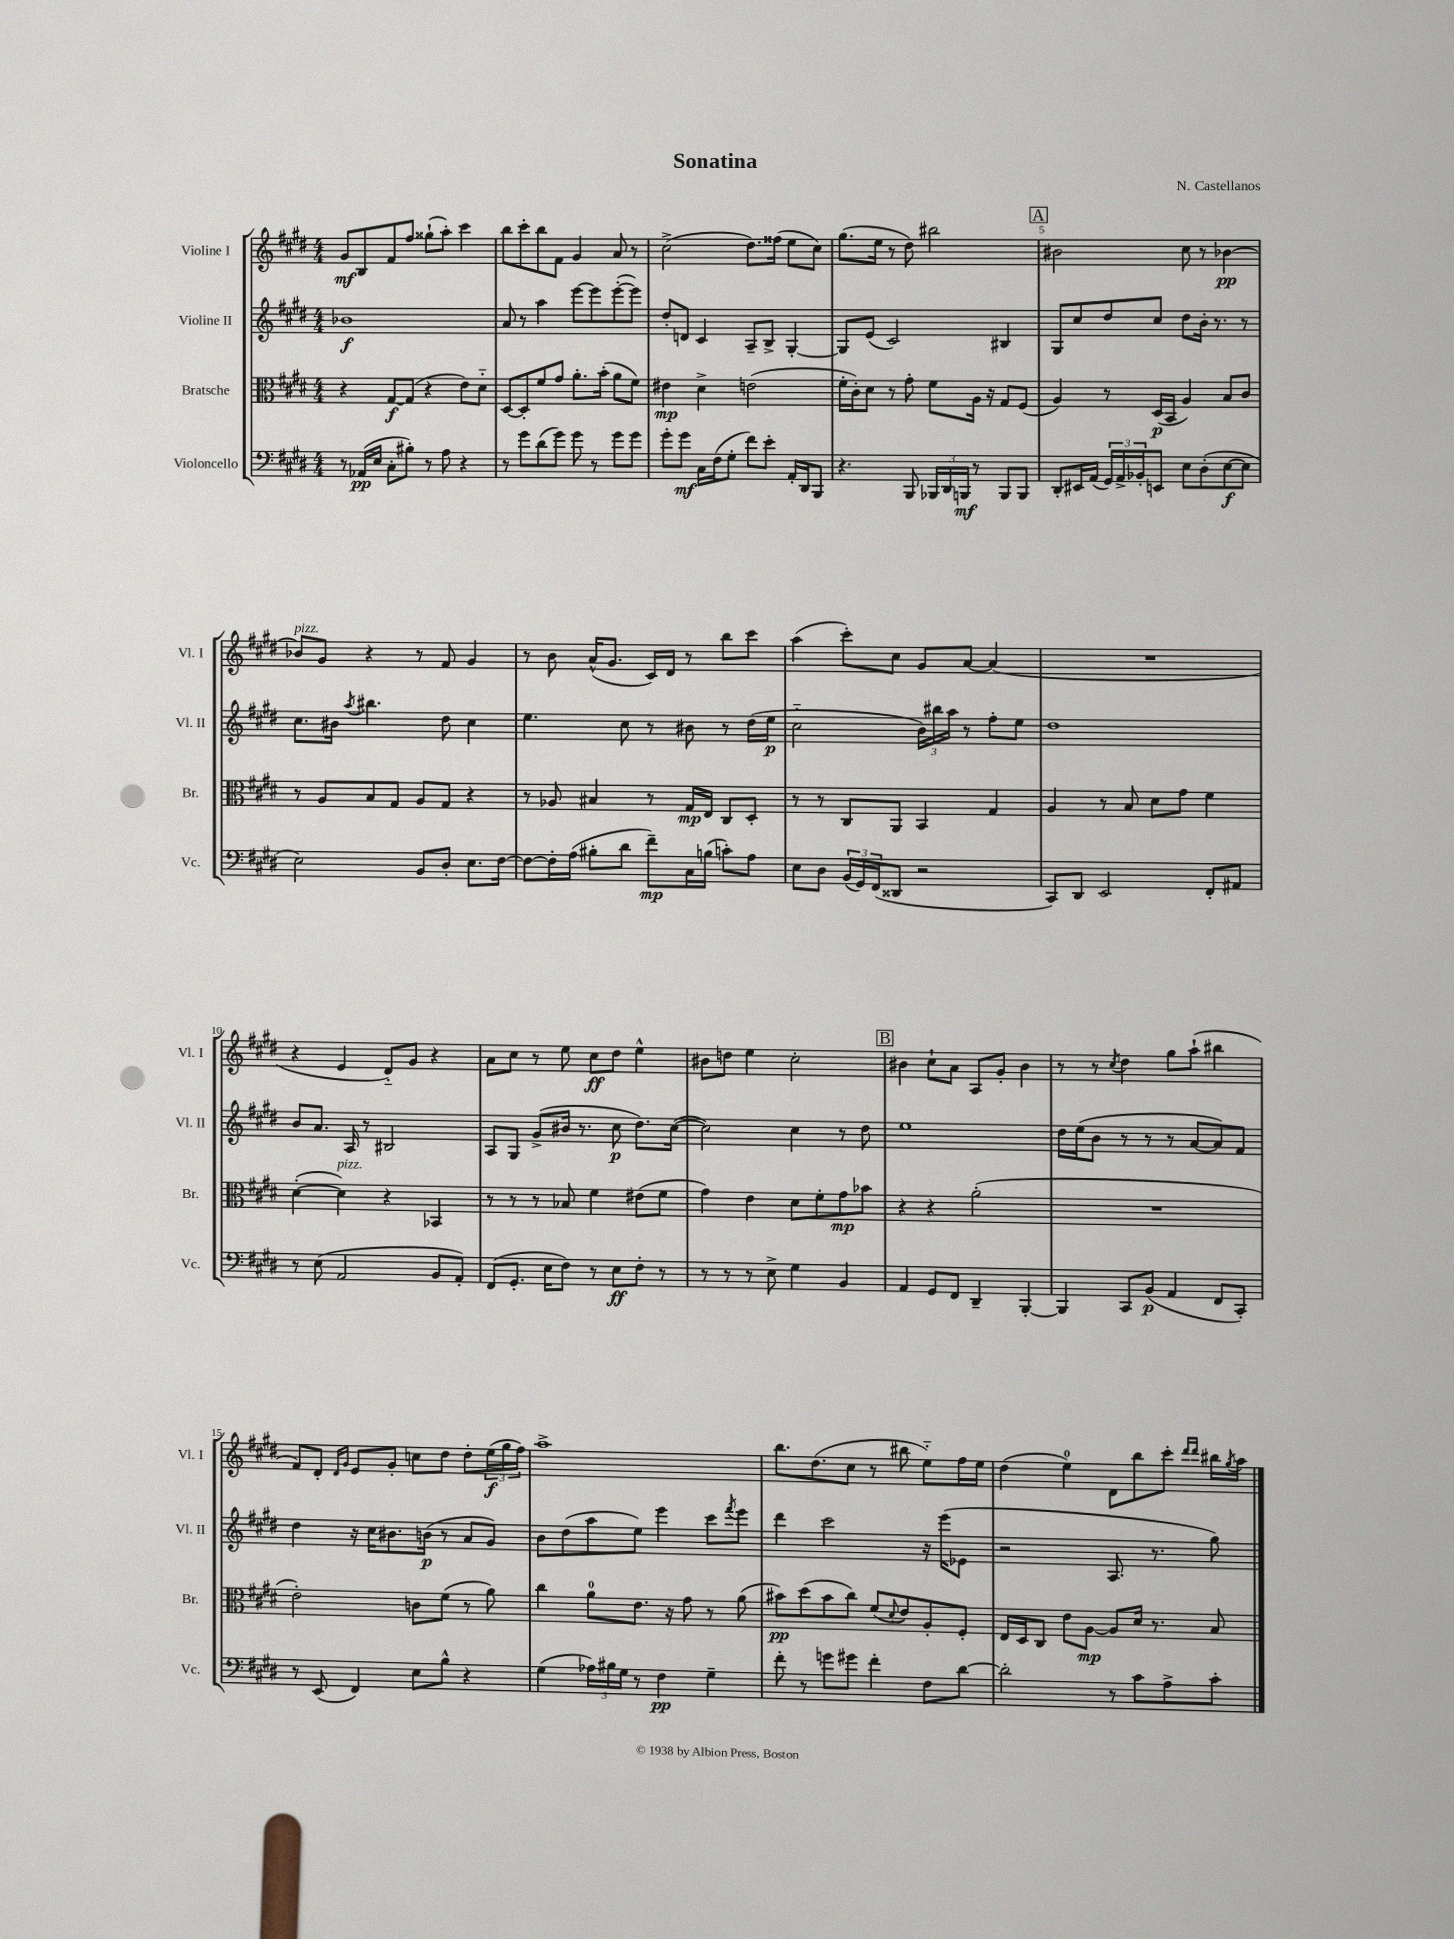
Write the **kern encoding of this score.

**kern	**kern	**kern	**kern
*staff4	*staff3	*staff2	*staff1
*clefF4	*clefC3	*clefG2	*clefG2
*k[f#c#g#d#]	*k[f#c#g#d#]	*k[f#c#g#d#]	*k[f#c#g#d#]
*M4/4	*M4/4	*M4/4	*M4/4
8r	4r	1b-	8g#/L
(16AA-/LL	.	.	8B/
16E/JJ	.	.	.
8C#'\L	[8G#/L	.	8f#/
8B#'\J)	(8G#/]J	.	8ff#/J
8r	4r	.	(8gg##`\L
8A\	.	.	8aa'\J)
4r	8e\L)	.	4ccc#\
.	8d#'~\J	.	.
=	=	=	=
8r	[8D#/L	8a/	8bb\L
8g#\L	8D#'/]	8r	8ccc#'\
(8d#\	8f#/	4aa\	8bb\
8g#\J)	8g#/J	.	8f#\J
8g#\	8.a'\L	[8eee\L	4g#/
8r	.	8eee\]	.
.	(16b'\Jk	.	.
8g#\L	8a\L	([8eee'\	8a/
8g#\J	8f#\J)	8eee\]J)	8r
=	=	=	=
8g#'\L	4e#\	8dd#'/L	(2cc#^\
8g#\J	.	8d/J	.
16C#\LL	4d#^\	4c#/	.
(16F#\J	.	.	.
8G#'\J	.	.	.
8f#\L)	(2e\	8A~/L	8.dd#\L)
8e'\J	.	8B^/J	.
.	.	.	(16ff##\Jk
16AA'/LL	.	[4G#'/	8ee\L
16DD#/J	.	.	.
8BBB/J	.	.	8cc#\J)
=	=	=	=
4.r	16f#'\LL	8G#/]L	(8.gg#\L
.	16c#'\J)	.	.
.	8d#\J	(8e/J	.
.	.	.	16ee\Jk
.	8r	2c#/)	8r
8BBB/	8g#'\	.	8dd#\)
24BBB-/LL	8f#\L	.	2bb#\
24DD#/	.	.	.
24BBB/JJ	.	.	.
8r	16A\Jk	.	.
.	16r	.	.
8BBB/L	8G#/L	4B#/	.
8BBB/J	(8F#/J	.	.
=	=	=	=
8DD#'/L	4A/)	8G#/L	2b#\
16EE#/L	.	8cc#/	.
(16AA/JJ	.	.	.
24GG#/LL)	8r	8dd#/	.
24AA^/	.	.	.
24BB-'/J	.	.	.
8EE/J	(16D#/LL	8cc#/J	.
.	16BB/JJ	.	.
8E\L	4A/)	8dd#\L	8cc#\
(8D#'\	.	16b'\Jk	8r
.	.	8.r	.
[8E\	8B/L	.	[4b-\
8E\]J	8c#/J	8r	.
=	=	=	=
2E\)	8r	8.cc#\L	8b-/]L
.	8A/L	.	8g#/J
.	.	16b#\Jk	.
.	.	8qaa/	.
.	8B/	4.bb#\	4r
.	8G#/J	.	.
8BB/L	8A/L	.	8r
8D#'/J	8G#/J	8dd#\	8f#/
8.E\L	4r	4cc#\	4g#/
[16F#\Jk	.	.	.
=	=	=	=
8F#\_L	8r	4.ee\	8r
16F#'\]L	8A-/	.	8b\
(16A\JJ	.	.	.
8B#'\L	4B#/	.	(16a^^/LK
.	.	.	8.g#/J
8d#\J	.	8cc#\	.
8f#~\L)	8r	8r	16c#/LL)
.	.	.	16d#/JJ
16C#\L	16G#/LL	8b#\	8r
(16B\JJ	16E/JJ	.	.
8c'\L)	8C#/L	8r	8bb\L
8A\J	8D#'/J	(16dd#\LL	8ccc#\J
.	.	16ee\JJ	.
=	=	=	=
8E\L	8r	2cc#'~\	(4aa\
8D#\J	8r	.	.
(24BB/LL	8C#/L	.	8ccc#'\L)
24GG#/)	.	.	.
(24FF#/J	.	.	.
8DD##/J	8AA/J	.	8cc#\J
2r	4BB/	24b\LL)	8g#/L
.	.	24bb#\	.
.	.	24aa\JJ	.
.	.	8r	[8a/J
.	4G#/	8ff#'\L	(4a/]
.	.	8ee\J	.
=	=	=	=
8CC#/L)	4A/	1dd#	1r
8DD#/J	.	.	.
2EE/	8r	.	.
.	8B/	.	.
.	8d#\L	.	.
.	8g#\J	.	.
8FF#'/L	4f#\	.	.
8AA#/J	.	.	.
=	=	=	=
8r	([4d#'\	8b/L	4r
(8E\	.	8.a/J	.
2AA/	4d#\])	.	4e/
.	.	16A/	.
.	.	8r	.
.	4r	2B#/	8d#'~/L)
.	.	.	8g#/J
8BB/L	4BB-/	.	4r
8AA'/J)	.	.	.
=	=	=	=
(8FF#/L	8r	8A/L	8a\L
8.GG#'/J	8r	8G#/J	8cc#\J
.	8r	(8g#^/L	8r
16E\LK	.	.	.
8F#\J)	8B-/	16b#/Jk	8ee\
.	.	8.r	.
8r	4f#\	.	8cc#\L
8E\L	.	8cc#\	8dd#\J
8F#'\J	(8e#\L	8.dd#\L)	4ee^^\
8r	8f#\J	.	.
.	.	([16cc#\Jk	.
=	=	=	=
8r	4g#\)	2cc#\])	8b#\L
8r	.	.	8dd\J
8r	4e\	.	4ee\
8E^\	.	.	.
4G#\	8d#\L	4cc#\	2cc#'\
.	8f#'\	.	.
4BB/	8g#\	8r	.
.	8b-\J	8dd#\	.
=	=	=	=
4AA/	4r	1ee	4b#\
8GG#/L	4r	.	8cc#`\L
8FF#/J	.	.	8a\J
4DD#~/	(2a'\	.	8A/L
.	.	.	8g#'/J
[4BBB'/	.	.	4b#\
=	=	=	=
4BBB/]	1r	16dd#\LL	8r
.	.	(16ee\J	.
.	.	8b\J	8r
.	.	.	8qcc#/
8CC#/L	.	8r	4dd#\
(8BB/J	.	8r	.
4AA/	.	8r	8gg#\L
.	.	[8a/L	(8aa`\J
8FF#/L	.	8a/])	4bb#\
8CC#'/J)	.	8f#/J	.
=	=	=	=
8r	2e'\)	4dd#\	8f#/L)
(8EE/	.	.	8d#'/J
.	.	.	16qqd#/LL
.	.	.	16qqg#/JJ
4FF#/)	.	16r	8e/L
.	.	16cc#\LK	.
.	.	8.b#\	8g#'/J
8E\L	8c\L	.	8cc\L
.	.	(16b\Jk	.
8B^^\J	(8f#\J	8r	8dd#\J
4r	8r	8a/L	8dd#'\L
.	8a\)	8g#/J)	(24ee\L
.	.	.	24gg#\
.	.	.	24ff#\JJ)
=	=	=	=
(4G#\	4cc#\	8b\L	1aa^
.	.	(8dd#\	.
24A-\LL)	8a\L	8aa\	.
24B#\	.	.	.
24G#\JJ	.	.	.
8r	8.e\J	8ee\J)	.
4F#\	.	4eee\	.
.	16r	.	.
.	8g#\	.	.
4G#~\	8r	8ccc#\L	.
.	.	8qfff#/	.
.	(8a\	8eee\J	.
=	=	=	=
8f#'\	8b#\L)	4ddd#\	8.bb\L
8r	(8dd#\	.	.
.	.	.	(8.dd#\
8g\L	8b#\	2ccc#\	.
8g#\J	8cc#\J)	.	8cc#\J
4f#'\	(8f#/L	.	8r
.	8qqd#/	.	.
.	8e/)	.	8bb#\
8F#\L	8A'/	16r	8ee'~\L)
.	.	(16eee\LK	.
[8d#\J	8F#'/J	8e-\J	16ff#\L
.	.	.	16ee\JJ
=	=	=	=
2d#'\]	16E/LL	2r	(4dd#\
.	16D#/J	.	.
.	8C#/J	.	.
.	8e\L	.	4ee\)
.	[8A\J	.	.
8r	8A/]L	8.A/	8d#\L
8c#\L	16d#/Jk	.	8bb\
.	8.r	8.r	.
8A^\	.	.	8ccc#'\J
.	.	.	16qqddd#/LL
.	.	.	16qqddd#/JJ
8c#'\J	8B/	8gg#\)	16bb#\LL
.	.	.	8qgg#/
.	.	.	16aa\JJ
==	==	==	==
*-	*-	*-	*-
